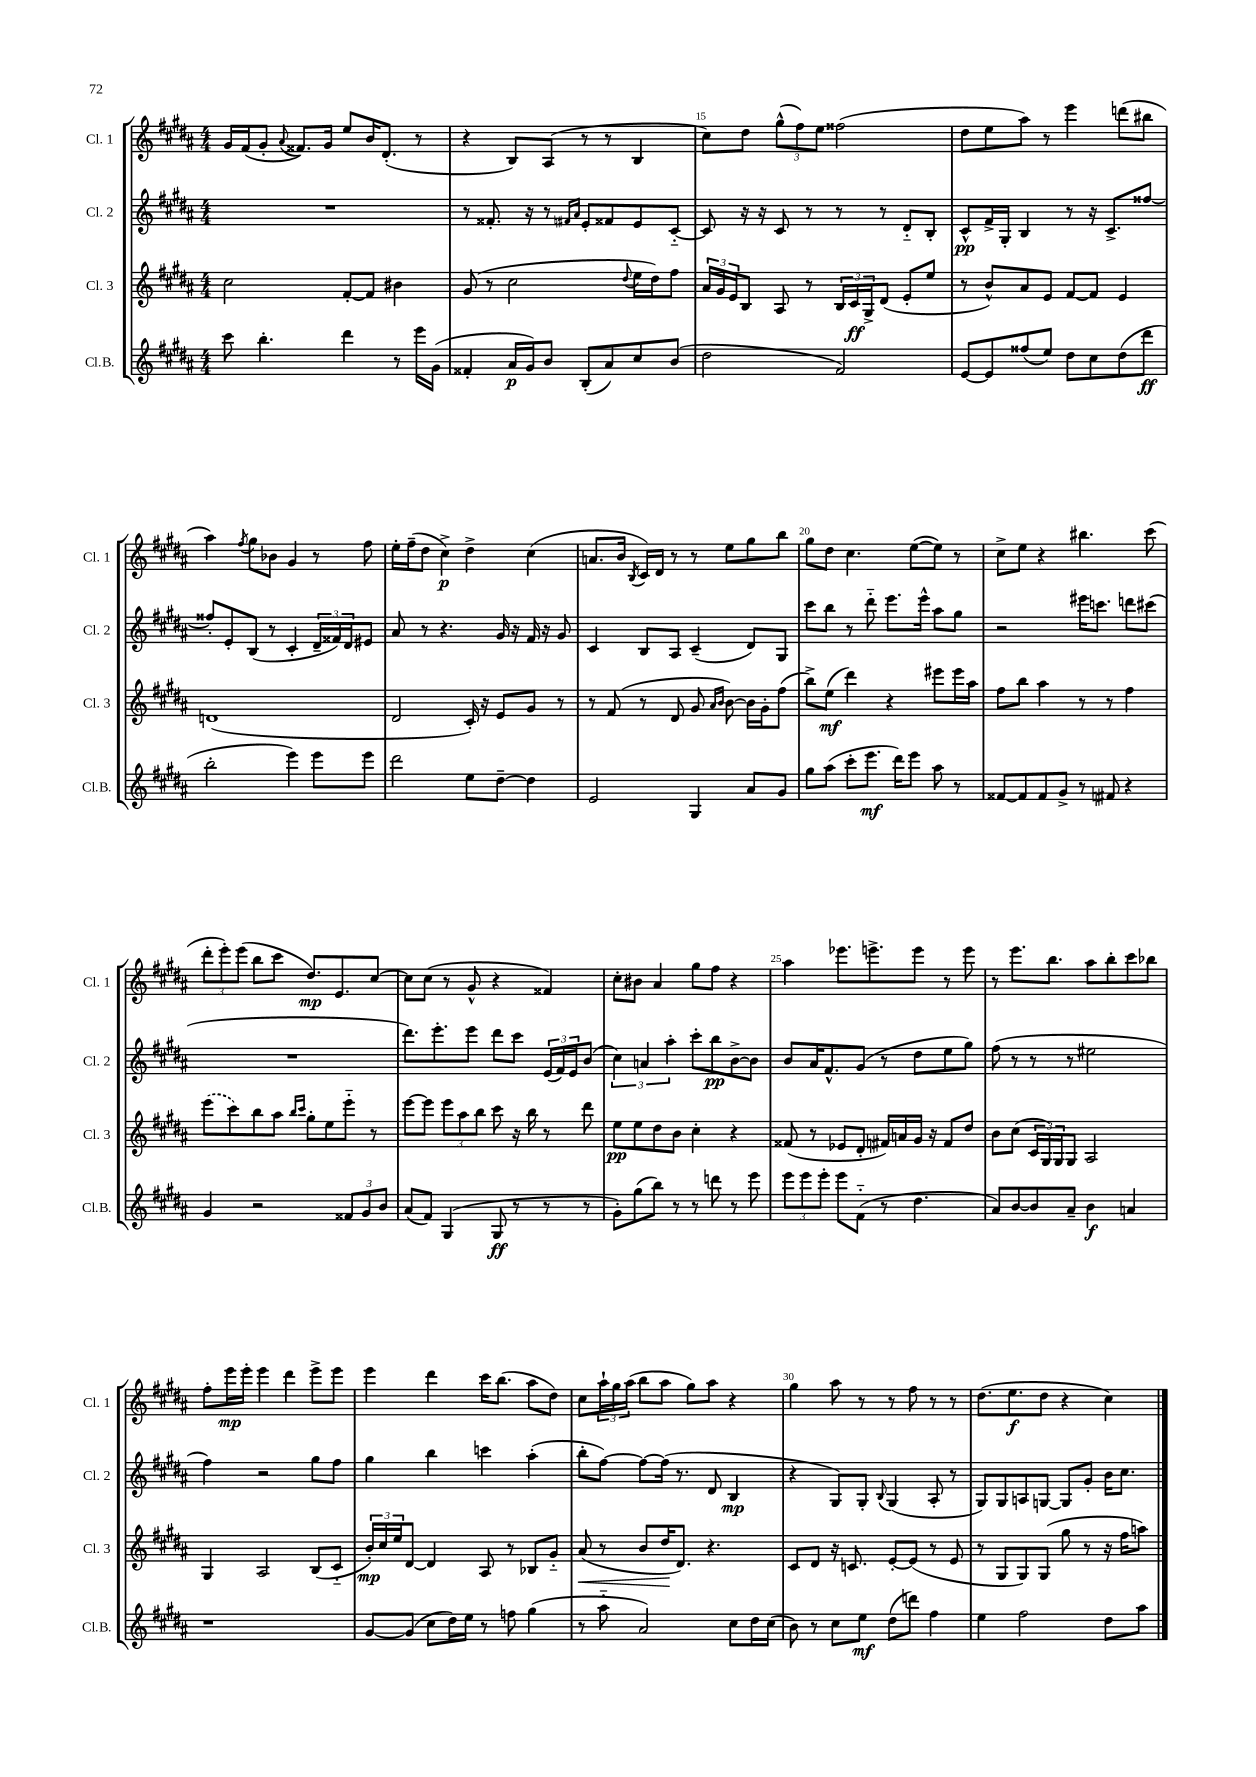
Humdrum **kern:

**kern	**dynam	**kern	**dynam	**kern	**dynam	**kern	**dynam
*part4	*part4	*part3	*part3	*part2	*part2	*part1	*part1
*staff4	*staff4	*staff3	*staff3	*staff2	*staff2	*staff1	*staff1
*I"Cl.B.	*	*I"Cl. 3	*	*I"Cl. 2	*	*I"Cl. 1	*
*I'Cl.B.	*	*I'Cl. 3	*	*I'Cl. 2	*	*I'Cl. 1	*
*clefG2	*	*clefG2	*	*clefG2	*	*clefG2	*
*k[f#c#g#d#a#]	*	*k[f#c#g#d#a#]	*	*k[f#c#g#d#a#]	*	*k[f#c#g#d#a#]	*
*M4/4	*	*M4/4	*	*M4/4	*	*M4/4	*
=13	=13	=13	=13	=13	=13	=13	=13
8ccc#\	.	2cc#\	.	1r	.	16g#/LL	.
.	.	.	.	.	.	(16f#/J	.
4.bb'\	.	.	.	.	.	8g#'/J	.
.	.	.	.	.	.	8qqa#/	.
.	.	.	.	.	.	8.f##X/L)	.
.	.	.	.	.	.	16g#/Jk	.
4ddd#\	.	[8f#'/L	.	.	.	8ee/L	.
.	.	8f#/J]	.	.	.	16b/K	.
.	.	.	.	.	.	(8.d#'/J	.
8r	.	4b#X\	.	.	.	.	.
16eee\LL	.	.	.	.	.	8r	.
(16g#\JJ	.	.	.	.	.	.	.
=14	=14	=14	=14	=14	=14	=14	=14
4f##X'/	.	(8g#/	.	8r	.	4r	.
.	.	8r	.	8.f##X'/	.	.	.
16a#/LL	p	2cc#\	.	.	.	8B/L)	.
16g#/J)	.	.	.	16r	.	.	.
8b/J	.	.	.	8r	.	(8A#/J	.
.	.	.	.	16qqf#X/LL	.	.	.
.	.	.	.	16qqa#/JJ	.	.	.
(8B'/L	.	.	.	8e'/L	.	8r	.
8a#/)	.	.	.	8f##X/	.	8r	.
.	.	8qqdd#/	.	.	.	.	.
8cc#/	.	16ee\LL	.	8e/	.	4B/	.
.	.	16dd#\J)	.	.	.	.	.
(8b/J	.	8ff#\J	.	[8c#/J	.	.	.
=15	=15	=15	=15	=15	=15	=15	=15
2dd#\	.	24a#/LL	.	8c#/]	.	8cc#\L)	.
.	.	24g#/	.	.	.	.	.
.	.	24e/J	.	.	.	.	.
.	.	8B/J	.	16r	.	8dd#\J	.
.	.	.	.	16r	.	.	.
.	.	8A#/	.	8c#/	.	(12gg#^^\L	.
.	.	.	.	.	.	12ff#\)	.
.	.	8r	.	8r	.	.	.
.	.	.	.	.	.	12ee\J	.
2f#/)	.	24B/LL	.	8r	.	(2ff##X\	.
.	.	24c#/	ff	.	.	.	.
.	.	24G#^/J	.	.	.	.	.
.	.	(8d#/J	.	8r	.	.	.
.	.	8e'/L	.	8d#/L	.	.	.
.	.	8ee/J	.	8B'/J	.	.	.
=16	=16	=16	=16	=16	=16	=16	=16
[8e/L	.	8r	.	8c#^^/L	pp	8dd#\L	.
8e/]	.	8b^^/L)	.	16f#^/L	.	8ee\	.
.	.	.	.	16G#'/JJ	.	.	.
(8ff##X/	.	8a#/	.	4B/	.	8aa#\J)	.
8ee/J)	.	8e/J	.	.	.	8r	.
8dd#\L	.	[8f#/L	.	8r	.	4eee\	.
8cc#\	.	8f#/J]	.	16r	.	.	.
.	.	.	.	8.c#^/L	.	.	.
(8dd#\	.	4e/	.	.	.	(8dddn\L	.
8ddd#\J	ff	.	.	[8ff##X/J	.	8bb#X\J	.
!!LO:LB:g=z
=17	=17	=17	=17	=17	=17	=17	=17
2bb'\	.	(1dn	.	8ff##X'/L]	.	4aa#\)	.
.	.	.	.	8e'/	.	.	.
.	.	.	.	.	.	8qff#/	.
.	.	.	.	(8B/J	.	8gg#\L	.
.	.	.	.	8r	.	8b-X\J	.
4eee\)	.	.	.	4c#'/	.	4g#/	.
8eee\L	.	.	.	24d#~/LL	.	8r	.
.	.	.	.	24f##X/)	.	.	.
.	.	.	.	24d#/J	.	.	.
8eee\J	.	.	.	8e#X/J	.	8ff#\	.
=18	=18	=18	=18	=18	=18	=18	=18
2ddd#\	.	2d#/	.	8a#/	.	16ee'\LL	.
.	.	.	.	.	.	(16ff#~\J	.
.	.	.	.	8r	.	8dd#\J	.
.	.	.	.	4.r	.	4cc#^\)	p
8ee\L	.	16c#'/)	.	.	.	4dd#^\	.
.	.	16r	.	.	.	.	.
[8dd#~\J	.	8e/L	.	16g#/	.	.	.
.	.	.	.	16r	.	.	.
4dd#\]	.	8g#/J	.	16f#/	.	(4cc#\	.
.	.	.	.	16r	.	.	.
.	.	8r	.	8g#/	.	.	.
=19	=19	=19	=19	=19	=19	=19	=19
2e/	.	8r	.	4c#/	.	8.an/L	.
.	.	(8f#/	.	.	.	.	.
.	.	.	.	.	.	16b/Jk	.
.	.	.	.	.	.	8qB/	.
.	.	8r	.	8B/L	.	16c#/LL)	.
.	.	.	.	.	.	16d#/JJ	.
.	.	8d#/	.	8A#/J	.	8r	.
4G#/	.	8g#/	.	(4c#~/	.	8r	.
.	.	16qqa#/LL	.	.	.	.	.
.	.	16qqb/JJ	.	.	.	.	.
.	.	[8b\)	.	.	.	8ee\L	.
8a#/L	.	16b\LL]	.	8d#/L)	.	8gg#\	.
.	.	16g#'\J	.	.	.	.	.
8g#/J	.	(8ff#\J	.	8G#/J	.	8bb\J	.
=20	=20	=20	=20	=20	=20	=20	=20
8gg#\L	.	8bb^\L)	.	8ccc#\L	.	8gg#\L	.
(8aa#\J	.	(8ee\J	mf	8bb\J	.	8dd#\J	.
8ccc#'\L	.	4ddd#\)	.	8r	.	4.cc#\	.
8.eee\J	mf	.	.	8ddd#\	.	.	.
.	.	4r	.	8.eee\L	.	.	.
16ddd#\KL)	.	.	.	.	.	.	.
8eee\J	.	.	.	.	.	([8ee\L	.
.	.	.	.	16eee^^\Jk	.	.	.
8aa#\	.	8eee#X\L	.	8aa#\L	.	8ee\J])	.
8r	.	16eee#\L	.	8gg#\J	.	8r	.
.	.	16aa#\JJ	.	.	.	.	.
=21	=21	=21	=21	=21	=21	=21	=21
[8f##X/L	.	8ff#\L	.	2r	.	8cc#^\L	.
8f##/]	.	8bb\J	.	.	.	8ee\J	.
8f##/	.	4aa#\	.	.	.	4r	.
8g#^/J	.	.	.	.	.	.	.
8r	.	8r	.	16eee#X\KL	.	4.bb#X\	.
.	.	.	.	8.cccn\J	.	.	.
8f#X/	.	8r	.	.	.	.	.
4r	.	4ff#\	.	8dddn\L	.	.	.
.	.	.	.	(8ccc#X\J	.	(8ccc#\	.
!!LO:LB:g=z
=22	=22	=22	=22	=22	=22	=22	=22
4g#/	.	(8eee\L	.	1r	.	12ddd#'\L	.
.	.	.	.	.	.	12eee'\)	.
.	.	8ccc#\)	.	.	.	.	.
.	.	.	.	.	.	(12eee\J	.
2r	.	8bb\	.	.	.	8bb\L	.
.	.	8aa#\J	.	.	.	8ccc#\J	.
.	.	16qqbb/LL	.	.	.	.	.
.	.	16qqccc#/JJ	.	.	.	.	.
.	.	8gg#'\L	.	.	.	8.dd#/L)	mp
.	.	8ee\	.	.	.	.	.
.	.	.	.	.	.	8.e/	.
12f##X/L	.	8eee\J	.	.	.	.	.
12g#/	.	.	.	.	.	.	.
.	.	8r	.	.	.	[8cc#/J	.
12b/J	.	.	.	.	.	.	.
=23	=23	=23	=23	=23	=23	=23	=23
(8a#/L	.	[8eee\L	.	8.ddd#\L)	.	8cc#\L]	.
8f#/J)	.	8eee\J]	.	.	.	(8cc#\J	.
.	.	.	.	8.eee'\	.	.	.
(4G#/	.	12eee\L	.	.	.	8r	.
.	.	12aa#\	.	.	.	.	.
.	.	.	.	8eee\J	.	8g#^^/	.
.	.	12bb\J	.	.	.	.	.
8G#/	ff	8ccc#\	.	8ddd#\L	.	4r	.
8r	.	16r	.	8ccc#\J	.	.	.
.	.	16bb\	.	.	.	.	.
8r	.	8r	.	(24e/LL	.	4f##X/)	.
.	.	.	.	24f#/)	.	.	.
.	.	.	.	24e/J	.	.	.
8r	.	8ddd#\	.	(8b/J	.	.	.
=24	=24	=24	=24	=24	=24	=24	=24
8g#'\L)	.	8ee\L	pp	6cc#\)	.	8cc#'\L	.
(8gg#\	.	8ee\	.	.	.	8b#X\J	.
.	.	.	.	6an/	.	.	.
8bb\J)	.	8dd#\	.	.	.	4a#/	.
.	.	.	.	6aa#'\	.	.	.
8r	.	8b\J	.	.	.	.	.
8r	.	4cc#'\	.	8ccc#'\L	.	8gg#\L	.
8dddn\	.	.	.	8bb\	pp	8ff#\J	.
8r	.	4r	.	[8b^\	.	4r	.
8eee\	.	.	.	8b\J]	.	.	.
=25	=25	=25	=25	=25	=25	=25	=25
12eee\L	.	(8f##X/	.	8b/L	.	4aa#\	.
12eee\	.	.	.	.	.	.	.
.	.	8r	.	16a#/K	.	.	.
12eee'\J	.	.	.	.	.	.	.
.	.	.	.	8.f#^^/	.	.	.
8eee\L	.	8e-X/L	.	.	.	8.eee-X\L	.
(8f#\J	.	8d#'/J	.	(8g#/J	.	.	.
.	.	.	.	.	.	8.eeen^\	.
8r	.	16f#X/LL)	.	8r	.	.	.
.	.	16an/	.	.	.	.	.
4.dd#\	.	16g#/JJ	.	8dd#\L	.	8eee\J	.
.	.	16r	.	.	.	.	.
.	.	8f#/L	.	8ee\	.	8r	.
.	.	8dd#/J	.	8gg#\J)	.	8eee\	.
=26	=26	=26	=26	=26	=26	=26	=26
8a#/L)	.	8b\L	.	(8ff#\	.	8r	.
[8b/	.	(8cc#\J	.	8r	.	8.eee\L	.
8b/]	.	24c#/LL	.	8r	.	.	.
.	.	24G#/)	.	.	.	.	.
.	.	.	.	.	.	8.bb\J	.
.	.	24G#/J	.	.	.	.	.
8a#~/J	.	8G#/J	.	8r	.	.	.
4b\	f	2A#/	.	2ee#X\	.	8aa#\L	.
.	.	.	.	.	.	8bb'\	.
4an/	.	.	.	.	.	8ccc#\	.
.	.	.	.	.	.	8bb-X\J	.
!!LO:LB:g=z
=27	=27	=27	=27	=27	=27	=27	=27
1r	.	4G#/	.	4ff#\)	.	8ff#'\L	.
.	.	.	.	.	.	16eee\L	mp
.	.	.	.	.	.	16eee'\JJ	.
.	.	2A#/	.	2r	.	4eee\	.
.	.	.	.	.	.	4ddd#\	.
.	.	(8B/L	.	8gg#\L	.	8eee^\L	.
.	.	8c#/J	.	8ff#\J	.	8eee\J	.
=28	=28	=28	=28	=28	=28	=28	=28
[8g#/L	.	24b'/LL)	mp	4gg#\	.	4eee\	.
.	.	24cc#/	.	.	.	.	.
.	.	24ee/J	.	.	.	.	.
(8g#/J]	.	[8d#/J	.	.	.	.	.
8cc#\L	.	4d#/]	.	4bb\	.	4ddd#\	.
16dd#\L)	.	.	.	.	.	.	.
16ee\JJ	.	.	.	.	.	.	.
8r	.	8A#/	.	4cccn\	.	16ccc#\KL	.
.	.	.	.	.	.	(8.bb\J	.
8ffn\	.	8r	.	.	.	.	.
(4gg#\	.	8B-X/L	.	(4aa#'\	.	8aa#\L	.
.	.	8g#/J	.	.	.	8dd#\J)	.
=29	=29	=29	=29	=29	=29	=29	=29
!	!	!	!LO:HP:b	!	!	!	!
8r	.	(8a#/	<	8bb'\L	.	8cc#\L	.
8aa#\	.	8r	.	[8ff#\J)	.	24aa#`\L	.
.	.	.	.	.	.	24gg#\	.
.	.	.	.	.	.	(24aa#\JJ	.
2a#/)	.	8b/L	.	8ff#\L_	.	8bb\L	.
.	.	16dd#/K	.	(16ff#\Jk]	.	8aa#\J	.
.	.	8.d#/J)	[	8.r	.	.	.
.	.	.	.	.	.	8gg#\L)	.
.	.	4.r	.	8d#/	.	8aa#\J	.
8cc#\L	.	.	.	4B/	mp	4r	.
16dd#\L	.	.	.	.	.	.	.
(16cc#\JJ	.	.	.	.	.	.	.
=30	=30	=30	=30	=30	=30	=30	=30
8b\)	.	8c#/L	.	4r	.	4gg#\	.
8r	.	8d#/J	.	.	.	.	.
8cc#\L	.	16r	.	8G#/L)	.	8aa#\	.
.	.	8.cn/	.	.	.	.	.
8ee\J	mf	.	.	8G#'/J	.	8r	.
.	.	.	.	8qqB/	.	.	.
(8dd#\L	.	[8e'/L	.	(4G#/	.	8r	.
8dddn\J)	.	(8e/J]	.	.	.	8ff#\	.
4ff#\	.	8r	.	8A#'/	.	8r	.
.	.	8e/	.	8r	.	8r	.
=31	=31	=31	=31	=31	=31	=31	=31
4ee\	.	8r	.	8G#/L)	.	(8.dd#\L	.
.	.	8G#/L	.	8G#/	.	.	.
.	.	.	.	.	.	8.ee\	f
2ff#\	.	8G#/)	.	8An/	.	.	.
.	.	(8G#/J	.	[8Gn/J	.	8dd#\J	.
.	.	8gg#\	.	8G/L]	.	4r	.
.	.	8r	.	8g#'/J	.	.	.
8dd#\L	.	16r	.	16b\KL	.	4cc#\)	.
.	.	16ff#\KL	.	8.cc#\J	.	.	.
8aa#\J	.	8aan\J)	.	.	.	.	.
==	==	==	==	==	==	==	==
*-	*-	*-	*-	*-	*-	*-	*-
